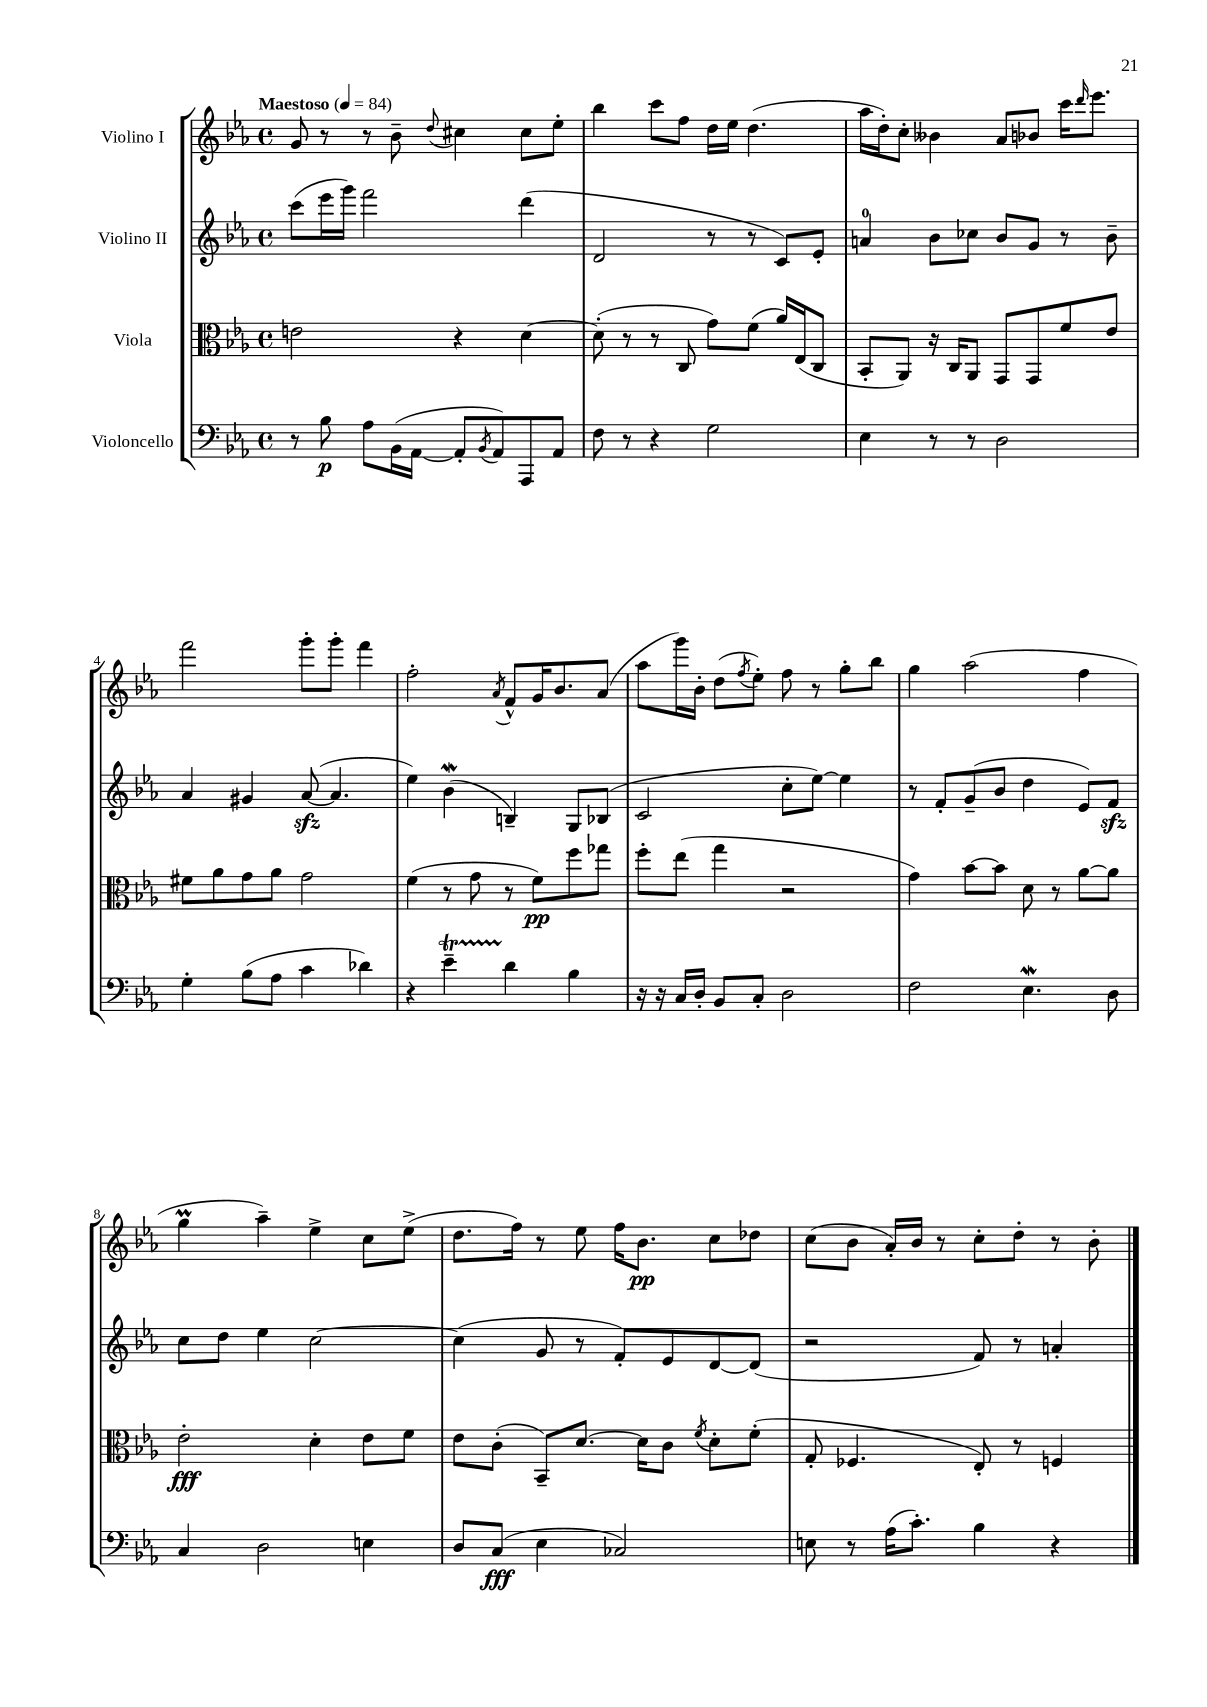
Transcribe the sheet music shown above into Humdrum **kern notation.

**kern	**kern	**kern	**kern
*staff4	*staff3	*staff2	*staff1
*clefF4	*clefC3	*clefG2	*clefG2
*k[b-e-a-]	*k[b-e-a-]	*k[b-e-a-]	*k[b-e-a-]
*M4/4	*M4/4	*M4/4	*M4/4
*met(c)	*met(c)	*met(c)	*met(c)
*MM84	*MM84	*MM84	*MM84
8r	2e\	(8ccc\L	8g/
8B-\	.	16eee-\L	8r
.	.	16ggg\JJ)	.
8A-\L	.	2fff\	8r
(16BB-\L	.	.	8b-~\
[16AA-\JJ	.	.	.
.	.	.	8qqdd/
8AA-'/]L	4r	.	4cc#\
8qBB-/	.	.	.
8AA-/)	.	.	.
8AAA-/	[4d\	(4ddd\	8cc#\L
8AA-/J	.	.	8ee-'\J
=	=	=	=
8F\	(8d'\]	2d/	4bb-\
8r	8r	.	.
4r	8r	.	8ccc\L
.	8C/	.	8ff\J
2G\	8g\L)	8r	16dd\LL
.	.	.	16ee-\JJ
.	(8f\J	8r	(4.dd\
.	16a-/LL)	8c/L)	.
.	(16E-/J	.	.
.	8C/J	8e-'/J	.
=	=	=	=
4E-\	8BB-'/L	4a/	16aa-\LL
.	.	.	16dd'\J)
.	8AA-/J)	.	8cc'\J
8r	16r	8b-\L	4b--\
.	16C/LK	.	.
8r	8AA-/J	8cc-\J	.
2D\	8GG/L	8b-/L	8a-/L
.	8GG/	8g/J	8b-/J
.	8f/	8r	16ccc\LK
.	.	.	16qqddd/
.	.	.	8.eee-\J
.	8e-/J	8b-~\	.
=	=	=	=
4G'\	8f#\L	4a-/	2fff\
.	8a-\	.	.
(8B-\L	8g\	4g#/	.
8A-\J	8a-\J	.	.
4c\	2g\	([8a-/	8ggg'\L
.	.	4.a-/]	8ggg'\J
4d-\)	.	.	4fff\
=	=	=	=
4r	(4f\	4ee-\)	2ff'\
4e-~\	8r	(4b-\	.
.	8g\	.	.
.	.	.	8qa-/
4d\	8r	4B~/)	8f^^/L
.	8f\L)	.	16g/K
.	.	.	8.b-/
4B-\	8ff\	8G/L	.
.	8gg-\J	(8B-/J	(8a-/J
=	=	=	=
16r	8ff'\L	2c/	8aa-\L
16r	.	.	.
16C/LL	(8ee-\J	.	16ggg\L)
16D'/JJ	.	.	16b-'\JJ
8BB-/L	4gg\	.	(8dd\L
.	.	.	8qff/
8C'/J	.	.	8ee-'\J)
2D\	2r	8cc'\L	8ff\
.	.	[8ee-\J)	8r
.	.	4ee-\]	8gg'\L
.	.	.	8bb-\J
=	=	=	=
2F\	4g\)	8r	4gg\
.	.	8f'/L	.
.	[8b-\L	(8g~/	(2aa-\
.	8b-\]J	8b-/J	.
4.E-\	8d\	4dd\	.
.	8r	.	.
.	[8a-\L	8e-/L)	4ff\
8D\	8a-\]J	8f/J	.
=	=	=	=
4C/	2e-'\	8cc\L	4gg\
.	.	8dd\J	.
2D\	.	4ee-\	4aa-~\)
.	4d'\	[2cc\	4ee-^\
4E\	8e-\L	.	8cc\L
.	8f\J	.	(8ee-^\J
=	=	=	=
8D/L	8e-\L	(4cc\]	8.dd\L
(8C/J	(8c'\J	.	.
.	.	.	16ff\Jk)
4E-\	8BB-~/L)	8g/	8r
.	[8.d/J	8r	8ee-\
2C-/)	.	8f'/L)	16ff\LK
.	16d\]LK	.	8.b-\J
.	8c\J	8e-/	.
.	8qf/	.	.
.	8d'\L	[8d/	8cc\L
.	(8f'\J	(8d/]J	8dd-\J
=	=	=	=
8E\	8G'/	2r	(8cc\L
8r	4.F-/	.	8b-\J
(16A-\LK	.	.	16a-'/LL)
8.c'\J)	.	.	16b-/JJ
.	.	.	8r
4B-\	8E-'/)	8f/)	8cc'\L
.	8r	8r	8dd'\J
4r	4F/	4a'/	8r
.	.	.	8b-'\
==	==	==	==
*-	*-	*-	*-
